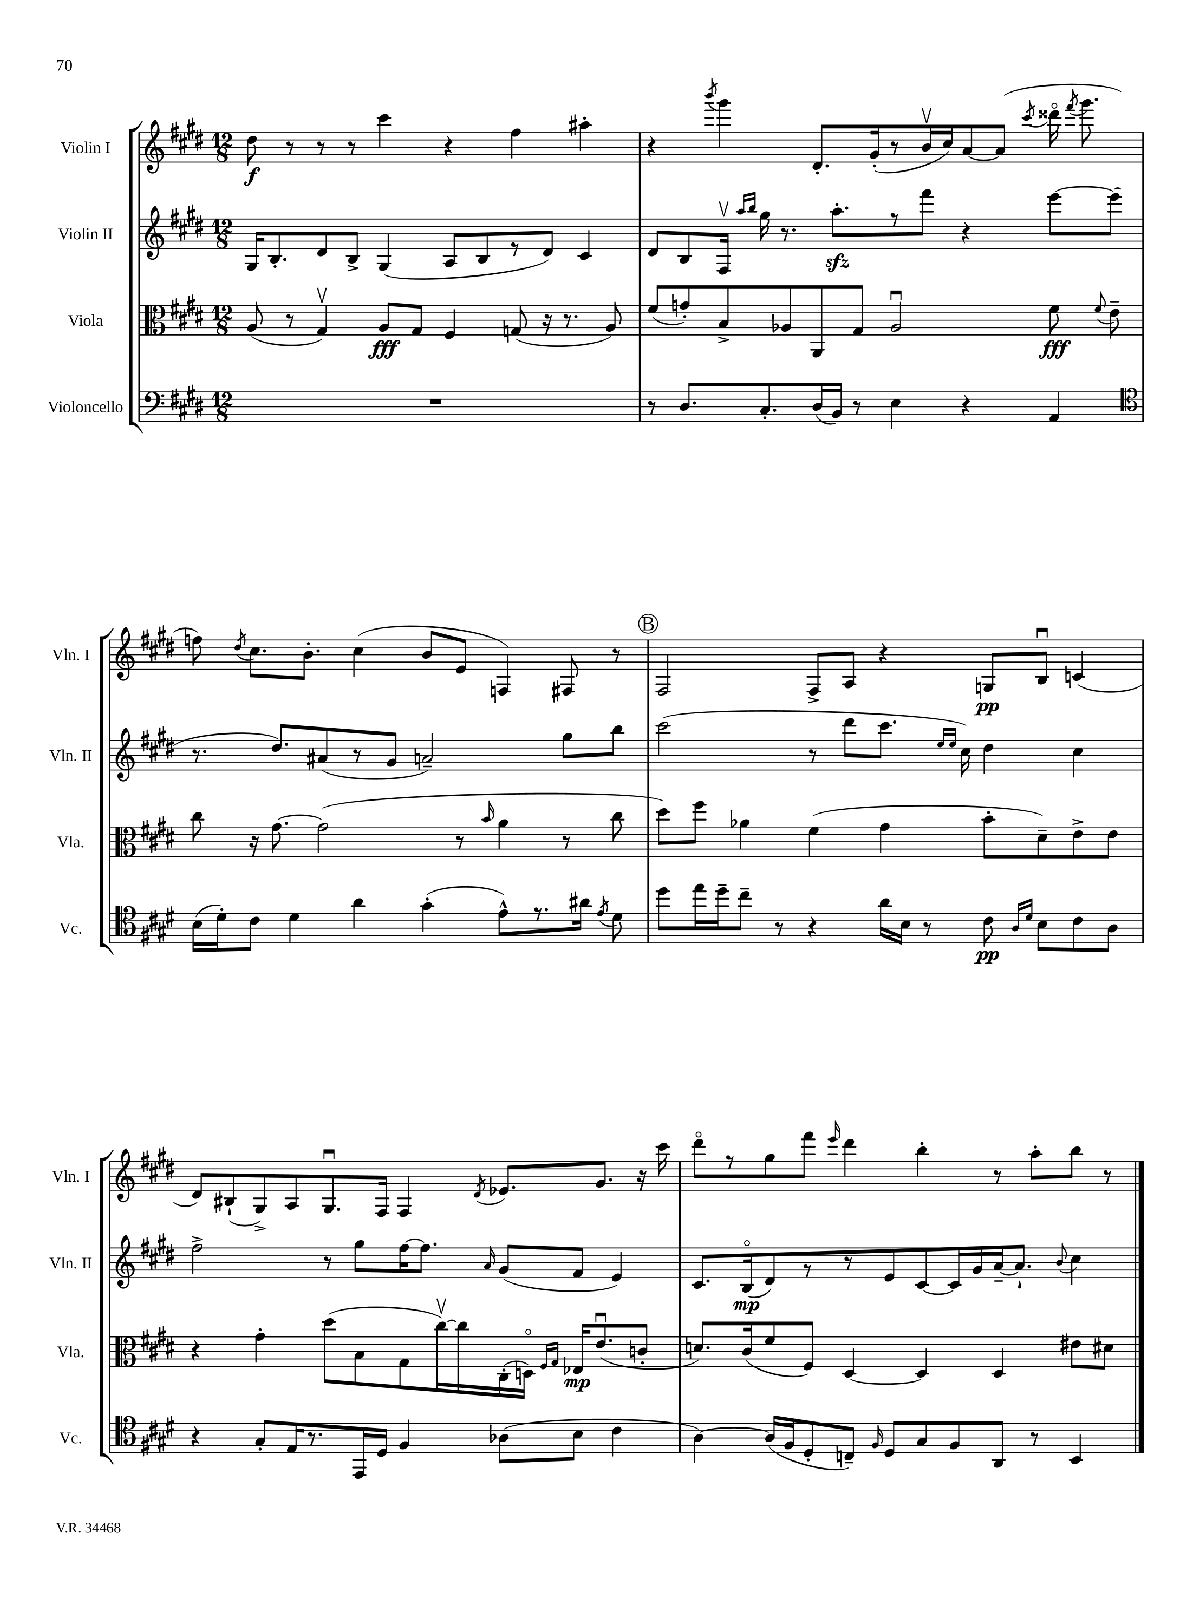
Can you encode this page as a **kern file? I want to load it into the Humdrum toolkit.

**kern	**dynam	**kern	**dynam	**kern	**dynam	**kern	**dynam
*part4	*part4	*part3	*part3	*part2	*part2	*part1	*part1
*staff4	*staff4	*staff3	*staff3	*staff2	*staff2	*staff1	*staff1
*I"Violoncello	*	*I"Viola	*	*I"Violin II	*	*I"Violin I	*
*I'Vc.	*	*I'Vla.	*	*I'Vln. II	*	*I'Vln. I	*
*clefF4	*	*clefC3	*	*clefG2	*	*clefG2	*
*k[f#c#g#d#]	*	*k[f#c#g#d#]	*	*k[f#c#g#d#]	*	*k[f#c#g#d#]	*
*M12/8	*	*M12/8	*	*M12/8	*	*M12/8	*
=51	=51	=51	=51	=51	=51	=51	=51
1.r	.	(8A/	.	16G#/KL	.	8dd#\	f
.	.	.	.	8.B'/	.	.	.
.	.	8r	.	.	.	8r	.
.	.	4G#v/)	.	8d#/	.	8r	.
.	.	.	.	8B^/J	.	8r	.
.	.	8A/L	fff	(4G#/	.	4ccc#\	.
.	.	8G#/J	.	.	.	.	.
.	.	4F#/	.	8A/L	.	4r	.
.	.	.	.	8B/	.	.	.
.	.	(8Gn/	.	8r	.	4ff#\	.
.	.	16r	.	8d#/J)	.	.	.
.	.	8.r	.	.	.	.	.
.	.	.	.	4c#/	.	4aa#X'\	.
.	.	8A/)	.	.	.	.	.
=52	=52	=52	=52	=52	=52	=52	=52
8r	.	(8f#/L	.	8d#/L	.	4r	.
8.D#/L	.	8gn'/)	.	8B/	.	.	.
.	.	.	.	.	.	8qbbb/	.
.	.	8B^/	.	16F#v/Jk	.	4ggg#\	.
.	.	.	.	16qqaa/LL	.	.	.
.	.	.	.	16qqbb/JJ	.	.	.
8.C#'/	.	.	.	16gg#\	.	.	.
.	.	8A-X/	.	8.r	.	.	.
(16D#/L	.	8AA/	.	.	.	8.d#'/L	.
16BB/JJ)	.	.	.	8.aazz'\L	.	.	.
8r	.	8G#/J	.	.	.	.	.
.	.	.	.	.	.	(16g#'/k	.
4E\	.	2A-u/	.	8r	.	8r	.
.	.	.	.	8fff#\J	.	16bv/L	.
.	.	.	.	.	.	16cc#/J)	.
4r	.	.	.	4r	.	[8a/	.
.	.	.	.	.	.	(8a/J]	.
.	.	.	.	.	.	8qccc#/	.
4AA/	.	8f#\	fff	[8eee\L	.	16ddd##X\	.
.	.	.	.	.	.	8qfff#/	.
.	.	.	.	.	.	8.ggg#\	.
.	.	8qqf#/	.	.	.	.	.
.	.	8e~\	.	(8eee\J]	.	.	.
!!LO:LB:g=z
=53	=53	=53	=53	=53	=53	=53	=53
*clefC4	*	*	*	*	*	*	*
(16B\LL	.	8cc#\	.	8.r	.	8ffn\)	.
16d#'\J)	.	.	.	.	.	.	.
.	.	.	.	.	.	8qdd#/	.
8c#\J	.	16r	.	.	.	8.cc#\L	.
.	.	[8.g#\	.	8.dd#/L)	.	.	.
4d#\	.	.	.	.	.	.	.
.	.	.	.	.	.	8.b'\J	.
.	.	(2g#\]	.	(8a#X/	.	.	.
4a\	.	.	.	8r	.	(4cc#\	.
.	.	.	.	8g#/J	.	.	.
(4g#'\	.	.	.	2an~/)	.	8b/L	.
.	.	8r	.	.	.	8e/J	.
.	.	16qqb/	.	.	.	.	.
8e^^\L)	.	4a\	.	.	.	4Fn/)	.
8.r	.	.	.	.	.	.	.
.	.	8r	.	8gg#\L	.	8F#X/	.
16a#X\Jk	.	.	.	.	.	.	.
8qe/	.	.	.	.	.	.	.
8d#\	.	8cc#\	.	8bb\J	.	8r	.
!!LO:REH:place=s1:t=B
=54	=54	=54	=54	=54	=54	=54	=54
8dd#\L	.	8dd#\L)	.	(2ccc#\	.	2F#/	.
16ee\L	.	8ff#\J	.	.	.	.	.
16dd#~\J	.	.	.	.	.	.	.
8cc#~\J	.	4a-X\	.	.	.	.	.
8r	.	.	.	.	.	.	.
4r	.	(4f#\	.	8r	.	8F#^/L	.
.	.	.	.	8ddd#\L	.	8A/J	.
16a\LL	.	4g#\	.	8.ccc#\J	.	4r	.
16B\JJ	.	.	.	.	.	.	.
8r	.	.	.	.	.	.	.
.	.	.	.	16qqee/LL	.	.	.
.	.	.	.	16qqee/JJ	.	.	.
.	.	.	.	16cc#\)	.	.	.
8c#\	pp	8b'\L	.	4dd#\	.	8Gn/L	pp
16qqA/LL	.	.	.	.	.	.	.
16qqd#/JJ	.	.	.	.	.	.	.
8B\L	.	8d#~\)	.	.	.	8Bu/J	.
8c#\	.	8e^\	.	4cc#\	.	(4cn/	.
8A\J	.	8e\J	.	.	.	.	.
!!LO:LB:g=z
=55	=55	=55	=55	=55	=55	=55	=55
4r	.	4r	.	2ff#^\	.	8d#/L)	.
.	.	.	.	.	.	(8B#X`/	.
8G#'/L	.	4g#'\	.	.	.	8G#^/)	.
16E/K	.	.	.	.	.	8A/	.
8.r	.	.	.	.	.	.	.
.	.	(8dd#\L	.	8r	.	8.G#u/	.
16EE/L	.	8B\	.	8gg#\L	.	.	.
16D#/JJ	.	.	.	.	.	16F#/Jk	.
4F#/	.	8G#\	.	[16ff#\K	.	4F#/	.
.	.	.	.	8.ff#\J]	.	.	.
.	.	[16cc#v\L)	.	.	.	.	.
.	.	16cc#\]	.	.	.	.	.
.	.	.	.	16qqa/	.	8qd#/	.
(8A-X\L	.	(16C#'\	.	(8g#/L	.	8.e-X/L	.
.	.	16Dn\JJ)	.	.	.	.	.
.	.	16qqF#/LL	.	.	.	.	.
.	.	16qqG#/JJ	.	.	.	.	.
8B\J	.	16E-X/KL	mp	8f#/J	.	.	.
.	.	(8.eu/	.	.	.	8.g#/J	.
4c#\	.	.	.	4e/)	.	.	.
.	.	8cn'/J	.	.	.	16r	.
.	.	.	.	.	.	16ccc#\	.
=56	=56	=56	=56	=56	=56	=56	=56
[4A\)	.	8.dn/L)	.	8.c#/L	.	8ddd#\L	.
.	.	.	.	.	.	8r	.
.	.	(16c#/k	.	(16B/k	mp	.	.
(16A/LL]	.	8f#/	.	8d#/)	.	8gg#\	.
16F#/J	.	.	.	.	.	.	.
8D#'/	.	8F#/J)	.	8r	.	8fff#\J	.
.	.	.	.	.	.	16qqeee/	.
8Cn~/J)	.	[4D#/	.	8r	.	4ddd#\	.
16qqF#/	.	.	.	.	.	.	.
8D#/L	.	.	.	8e/	.	.	.
8G#/	.	4D#/]	.	[8c#/	.	4bb'\	.
8F#/	.	.	.	16c#/L]	.	.	.
.	.	.	.	16g#/	.	.	.
8AA/J	.	4D#/	.	[16a~/J	.	8r	.
.	.	.	.	8.a`/J]	.	.	.
8r	.	.	.	.	.	8aa'\L	.
.	.	.	.	8qqb/	.	.	.
4BB/	.	8e#X\L	.	4cc#\	.	8bb\J	.
.	.	8d#X\J	.	.	.	8r	.
==	==	==	==	==	==	==	==
*-	*-	*-	*-	*-	*-	*-	*-
